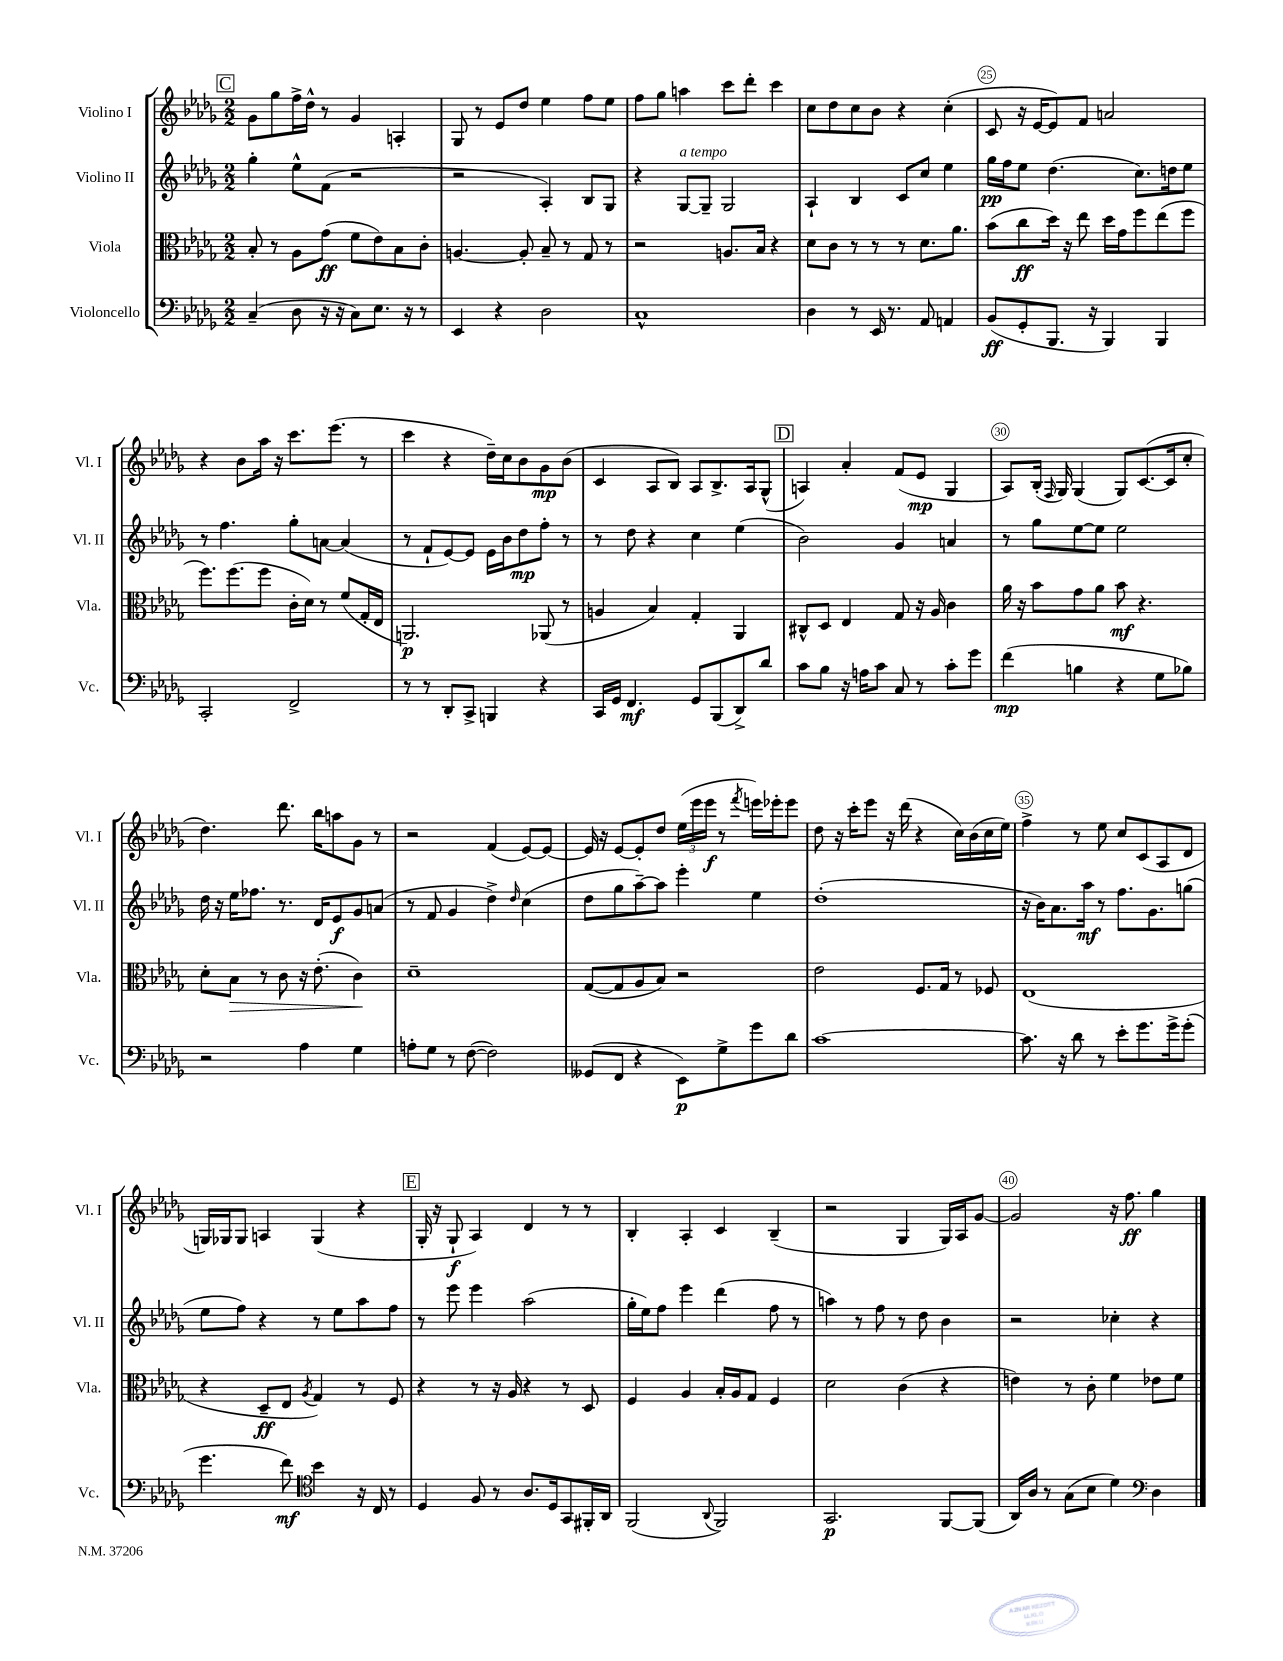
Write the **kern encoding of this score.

**kern	**dynam	**kern	**dynam	**kern	**dynam	**kern	**dynam
*part4	*part4	*part3	*part3	*part2	*part2	*part1	*part1
*staff4	*staff4	*staff3	*staff3	*staff2	*staff2	*staff1	*staff1
*I"Violoncello	*	*I"Viola	*	*I"Violino II	*	*I"Violino I	*
*I'Vc.	*	*I'Vla.	*	*I'Vl. II	*	*I'Vl. I	*
*clefF4	*	*clefC3	*	*clefG2	*	*clefG2	*
*k[b-e-a-d-g-]	*	*k[b-e-a-d-g-]	*	*k[b-e-a-d-g-]	*	*k[b-e-a-d-g-]	*
*M2/2	*	*M2/2	*	*M2/2	*	*M2/2	*
!!LO:REH:place=s1:t=C
=21	=21	=21	=21	=21	=21	=21	=21
(4C~/	.	8B-'/	.	4gg-'\	.	8g-\L	.
.	.	8r	.	.	.	8gg-\	.
8D-\	.	8A-\L	.	8ee-^^\L	.	16ff^\L	.
.	.	.	.	.	.	16dd-^^\JJ	.
16r	.	(8g-\J	ff	(8f\J	.	8r	.
16r	.	.	.	.	.	.	.
8C\L)	.	8f\L	.	2r	.	4g-/	.
8.E-\J	.	8e-\)	.	.	.	.	.
.	.	8B-\	.	.	.	4An'/	.
16r	.	.	.	.	.	.	.
8r	.	8c'\J	.	.	.	.	.
=22	=22	=22	=22	=22	=22	=22	=22
4EE-/	.	[4.An/	.	2r	.	8G-/	.
.	.	.	.	.	.	8r	.
4r	.	.	.	.	.	8e-/L	.
.	.	8A'/]	.	.	.	8dd-/J	.
2D-\	.	8B-~/	.	4A-'/)	.	4ee-\	.
.	.	8r	.	.	.	.	.
.	.	8G-/	.	8B-/L	.	8ff\L	.
.	.	8r	.	8G-/J	.	8ee-\J	.
=23	=23	=23	=23	=23	=23	=23	=23
1C^^	.	2r	.	4r	.	8ff\L	.
.	.	.	.	.	.	8gg-\J	.
!	!	!	!	!LO:TX:a:i:t=a tempo	!	!	!
.	.	.	.	[8G-/L	.	4aan\	.
.	.	.	.	8G-~/J]	.	.	.
.	.	8.An/L	.	2G-/	.	8ccc\L	.
.	.	.	.	.	.	8ddd-'\J	.
.	.	16B-/Jk	.	.	.	.	.
.	.	4r	.	.	.	4ccc\	.
=24	=24	=24	=24	=24	=24	=24	=24
4D-\	.	8d-\L	.	4A-`/	.	8cc\L	.
.	.	8c\J	.	.	.	8dd-\	.
8r	.	8r	.	4B-/	.	8cc\	.
16EE-/	.	8r	.	.	.	8b-\J	.
8.r	.	.	.	.	.	.	.
.	.	8r	.	8c/L	.	4r	.
8AA-/	.	8.d-\L	.	8cc/J	.	.	.
4AAn/	.	.	.	4ee-\	.	(4cc'\	.
.	.	8.a-\J	.	.	.	.	.
=25	=25	=25	=25	=25	=25	=25	=25
(8BB-/L	ff	(8b-\L	.	16gg-\LL	pp	8c/	.
.	.	.	.	16ff\J	.	.	.
8GG-'/	.	8cc\	ff	8ee-\J	.	16r	.
.	.	.	.	.	.	[16e-/KL	.
8.BBB-/J	.	16dd-\Jk)	.	(4.dd-\	.	8e-/])	.
.	.	16r	.	.	.	.	.
.	.	8ee-\	.	.	.	8f/J	.
16r	.	.	.	.	.	.	.
4BBB-/)	.	16dd-\LL	.	.	.	2an/	.
.	.	16g-\J	.	.	.	.	.
.	.	8ff\	.	8.cc\L)	.	.	.
4BBB-/	.	(8ee-\	.	.	.	.	.
.	.	.	.	16ddn\k	.	.	.
.	.	8ff\J	.	8ee-\J	.	.	.
!!LO:LB:g=z
=26	=26	=26	=26	=26	=26	=26	=26
2CC'/	.	8.ff\L)	.	8r	.	4r	.
.	.	.	.	4.ff\	.	.	.
.	.	(8.ff\	.	.	.	.	.
.	.	.	.	.	.	8b-\L	.
.	.	8ff\J	.	.	.	16aa-\Jk	.
.	.	.	.	.	.	16r	.
2FF^/	.	16c'\LL	.	8gg-'\L	.	8.ccc\L	.
.	.	16d-\JJ)	.	.	.	.	.
.	.	8r	.	[8an\J	.	.	.
.	.	.	.	.	.	(8.eee-\J	.
.	.	(8f/L	.	(4a/]	.	.	.
.	.	16G-'/L	.	.	.	8r	.
.	.	16E-/JJ	.	.	.	.	.
=27	=27	=27	=27	=27	=27	=27	=27
8r	.	2.AAn/)	p	8r	.	4ccc\	.
8r	.	.	.	8f`/L	.	.	.
8DD-'/L	.	.	.	[8e-/)	.	4r	.
8CC^/J	.	.	.	8e-/J]	.	.	.
4BBBn/	.	.	.	16e-\LL	.	16dd-~\LL)	.
.	.	.	.	16b-\J	.	16cc\J	.
.	.	.	.	8dd-\	mp	8b-\	.
4r	.	(8AA-X/	.	8ff'\J	.	8g-\	mp
.	.	8r	.	8r	.	(8b-\J	.
=28	=28	=28	=28	=28	=28	=28	=28
16CC/LL	.	4An/	.	8r	.	4c/	.
16GG-/JJ	.	.	.	.	.	.	.
4.FF/	mf	.	.	8dd-\	.	.	.
.	.	4B-/)	.	4r	.	8A-/L	.
.	.	.	.	.	.	8B-/J)	.
8GG-/L	.	4G-'/	.	4cc\	.	8A-/L	.
(8BBB-/	.	.	.	.	.	8.B-^/	.
8DD-^/)	.	4AA-/	.	(4ee-\	.	.	.
.	.	.	.	.	.	16A-/k	.
8d-/J	.	.	.	.	.	(8G-^^/J	.
!!LO:REH:place=s1:t=D
=29	=29	=29	=29	=29	=29	=29	=29
8c\L	.	8C#X^^/L	.	2b-\)	.	4An/)	.
8B-\J	.	8D-/J	.	.	.	.	.
16r	.	4E-/	.	.	.	4a-'/	.
16An\KL	.	.	.	.	.	.	.
8c\J	.	.	.	.	.	.	.
8C/	.	8G-/	.	4g-/	.	(8f/L	.
8r	.	16r	.	.	.	8e-/J	mp
.	.	16A-/	.	.	.	.	.
8c'\L	.	4c\	.	4an/	.	4G-/	.
8g-\J	.	.	.	.	.	.	.
=30	=30	=30	=30	=30	=30	=30	=30
(4f\	mp	16a-\	.	8r	.	8A-/L)	.
.	.	16r	.	.	.	.	.
.	.	8b-\L	.	8gg-\L	.	(16B-'/Jk	.
.	.	.	.	.	.	16qqF/	.
.	.	.	.	.	.	16G-/)	.
4Bn\	.	8g-\	.	[8ee-\	.	(4G-/	.
.	.	8a-\J	.	8ee-\J]	.	.	.
4r	.	8b-\	mf	2ee-\	.	8G-/L)	.
.	.	4.r	.	.	.	([8.c/	.
8G-\L	.	.	.	.	.	.	.
.	.	.	.	.	.	16c/k]	.
8B-X\J)	.	.	.	.	.	8cc'/J	.
!!LO:LB:g=z
=31	=31	=31	=31	=31	=31	=31	=31
2r	.	8d-'\L	.	16dd-\	.	4.dd-\)	.
.	.	.	.	16r	.	.	.
!	!	!	!LO:HP:b	!	!	!	!
.	.	8B-\J	>	16ee-\KL	.	.	.
.	.	.	.	8.ff-X\J	.	.	.
.	.	8r	.	.	.	.	.
.	.	8c\	.	8.r	.	8.ddd-\	.
4A-\	.	16r	.	.	.	.	.
.	.	(8.e-'\	.	16d-/KL	.	16bb-\KL	.
.	.	.	.	8e-/	f	8aan\	.
4G-\	.	4c\)	.	8g-/	.	8g-\J	.
.	.	.	.	(8an/J	.	8r	.
.	.	.	]	.	.	.	.
=32	=32	=32	=32	=32	=32	=32	=32
8An'\L	.	1d-~	.	8r	.	2r	.
8G-\J	.	.	.	8f/	.	.	.
8r	.	.	.	4g-/	.	.	.
([8F\	.	.	.	.	.	.	.
2F\])	.	.	.	4dd-^\)	.	(4f/	.
.	.	.	.	16qqdd-/	.	.	.
.	.	.	.	(4cc\	.	[8e-/L)	.
.	.	.	.	.	.	8e-/J_	.
=33	=33	=33	=33	=33	=33	=33	=33
(8GG--X/L	.	([8G-/L	.	8dd-\L	.	16e-/]	.
.	.	.	.	.	.	16r	.
8FF/J	.	8G-/]	.	8gg-\	.	[8e-/L	.
4r	.	8A-/	.	[8aa-~\)	.	8e-'/]	.
.	.	8B-/J)	.	8aa-\J]	.	8dd-/J	.
8EE-\L)	p	2r	.	4eee-'\	.	(24ee-\LL	.
.	.	.	.	.	.	24eee-\	.
.	.	.	.	.	.	24eee-\JJ	f
8G-^\	.	.	.	.	.	8r	.
.	.	.	.	.	.	8qfff/	.
8g-\	.	.	.	4ee-\	.	16eeen\LL)	.
.	.	.	.	.	.	16eee-X'\J	.
8d-\J	.	.	.	.	.	8eee-\J	.
=34	=34	=34	=34	=34	=34	=34	=34
[1c	.	2e-\	.	(1dd-'	.	8dd-\	.
.	.	.	.	.	.	16r	.
.	.	.	.	.	.	16ccc'\KL	.
.	.	.	.	.	.	8eee-\J	.
.	.	.	.	.	.	16r	.
.	.	.	.	.	.	(16ddd-\	.
.	.	8.F/L	.	.	.	4r	.
.	.	16G-/Jk	.	.	.	.	.
.	.	8r	.	.	.	16cc\LL)	.
.	.	.	.	.	.	(16b-\	.
.	.	8F-X/	.	.	.	16cc\	.
.	.	.	.	.	.	16ee-\JJ)	.
=35	=35	=35	=35	=35	=35	=35	=35
8.c\]	.	(1E-	.	16r	.	4ff^\	.
.	.	.	.	16b-\KL)	.	.	.
.	.	.	.	8.a-\	.	.	.
16r	.	.	.	.	.	.	.
8d-\	.	.	.	.	.	8r	.
.	.	.	.	16aa-\Jk	mf	.	.
8r	.	.	.	8r	.	8ee-\	.
8e-'\L	.	.	.	8.ff\L	.	8cc/L	.
8.g-\	.	.	.	.	.	(8c/	.
.	.	.	.	8.g-\	.	.	.
.	.	.	.	.	.	8A-/	.
16g-^\k	.	.	.	.	.	.	.
(8g-'\J	.	.	.	(8ggn\J	.	8d-/J	.
!!LO:LB:g=z
=36	=36	=36	=36	=36	=36	=36	=36
4.g-\	.	4r	.	8ee-\L	.	16Gn/LL)	.
.	.	.	.	.	.	16G-X/J	.
.	.	.	.	8ff\J)	.	8G-/J	.
.	.	8D-~/L	ff	4r	.	4An/	.
8f\)	mf	8E-/J	.	.	.	.	.
*clefC4	*	*	*	*	*	*	*
.	.	8qA-/	.	.	.	.	.
4b-\	.	4G-/)	.	8r	.	(4G-/	.
.	.	.	.	8ee-\L	.	.	.
16r	.	8r	.	8aa-\	.	4r	.
16C/	.	.	.	.	.	.	.
8r	.	8F/	.	8ff\J	.	.	.
!!LO:REH:place=s1:t=E
=37	=37	=37	=37	=37	=37	=37	=37
4D-/	.	4r	.	8r	.	16G-'/	.
.	.	.	.	.	.	16r	.
.	.	.	.	8eee-\	.	8G-`/	f
8F/	.	8r	.	4eee-\	.	4A-/)	.
8r	.	16r	.	.	.	.	.
.	.	16A-/	.	.	.	.	.
8.A-/L	.	4r	.	(2aa-\	.	4d-/	.
16D-/k	.	.	.	.	.	.	.
8GG-/	.	8r	.	.	.	8r	.
16FF#X'/L	.	8D-/	.	.	.	8r	.
16AA-/JJ	.	.	.	.	.	.	.
=38	=38	=38	=38	=38	=38	=38	=38
(2FF/	.	4F/	.	16gg-'\LL	.	4B-'/	.
.	.	.	.	16ee-\J)	.	.	.
.	.	.	.	8ff\J	.	.	.
.	.	4A-/	.	4eee-\	.	4A-'/	.
8qqAA-/	.	.	.	.	.	.	.
2FF/)	.	16B-'/LL	.	(4ddd-\	.	4c/	.
.	.	16A-/J	.	.	.	.	.
.	.	8G-/J	.	.	.	.	.
.	.	4F/	.	8ff\	.	(4B-~/	.
.	.	.	.	8r	.	.	.
=39	=39	=39	=39	=39	=39	=39	=39
2.GG-/	p	2d-\	.	4aan\)	.	2r	.
.	.	.	.	8r	.	.	.
.	.	.	.	8ff\	.	.	.
.	.	(4c\	.	8r	.	4G-/	.
.	.	.	.	8dd-\	.	.	.
[8FF/L	.	4r	.	4b-\	.	16G-/LL)	.
.	.	.	.	.	.	16A-/J	.
(8FF/J]	.	.	.	.	.	[8g-/J	.
=40	=40	=40	=40	=40	=40	=40	=40
16AA-/LL)	.	4en\)	.	2r	.	2g-/]	.
16A-/JJ	.	.	.	.	.	.	.
8r	.	.	.	.	.	.	.
(8G-\L	.	8r	.	.	.	.	.
8B-\J	.	8c'\	.	.	.	.	.
4d-\)	.	4f\	.	4cc-X'\	.	16r	.
.	.	.	.	.	.	8.ff\	ff
*clefF4	*	*	*	*	*	*	*
4D-\	.	8e-X\L	.	4r	.	4gg-\	.
.	.	8f\J	.	.	.	.	.
==	==	==	==	==	==	==	==
*-	*-	*-	*-	*-	*-	*-	*-
